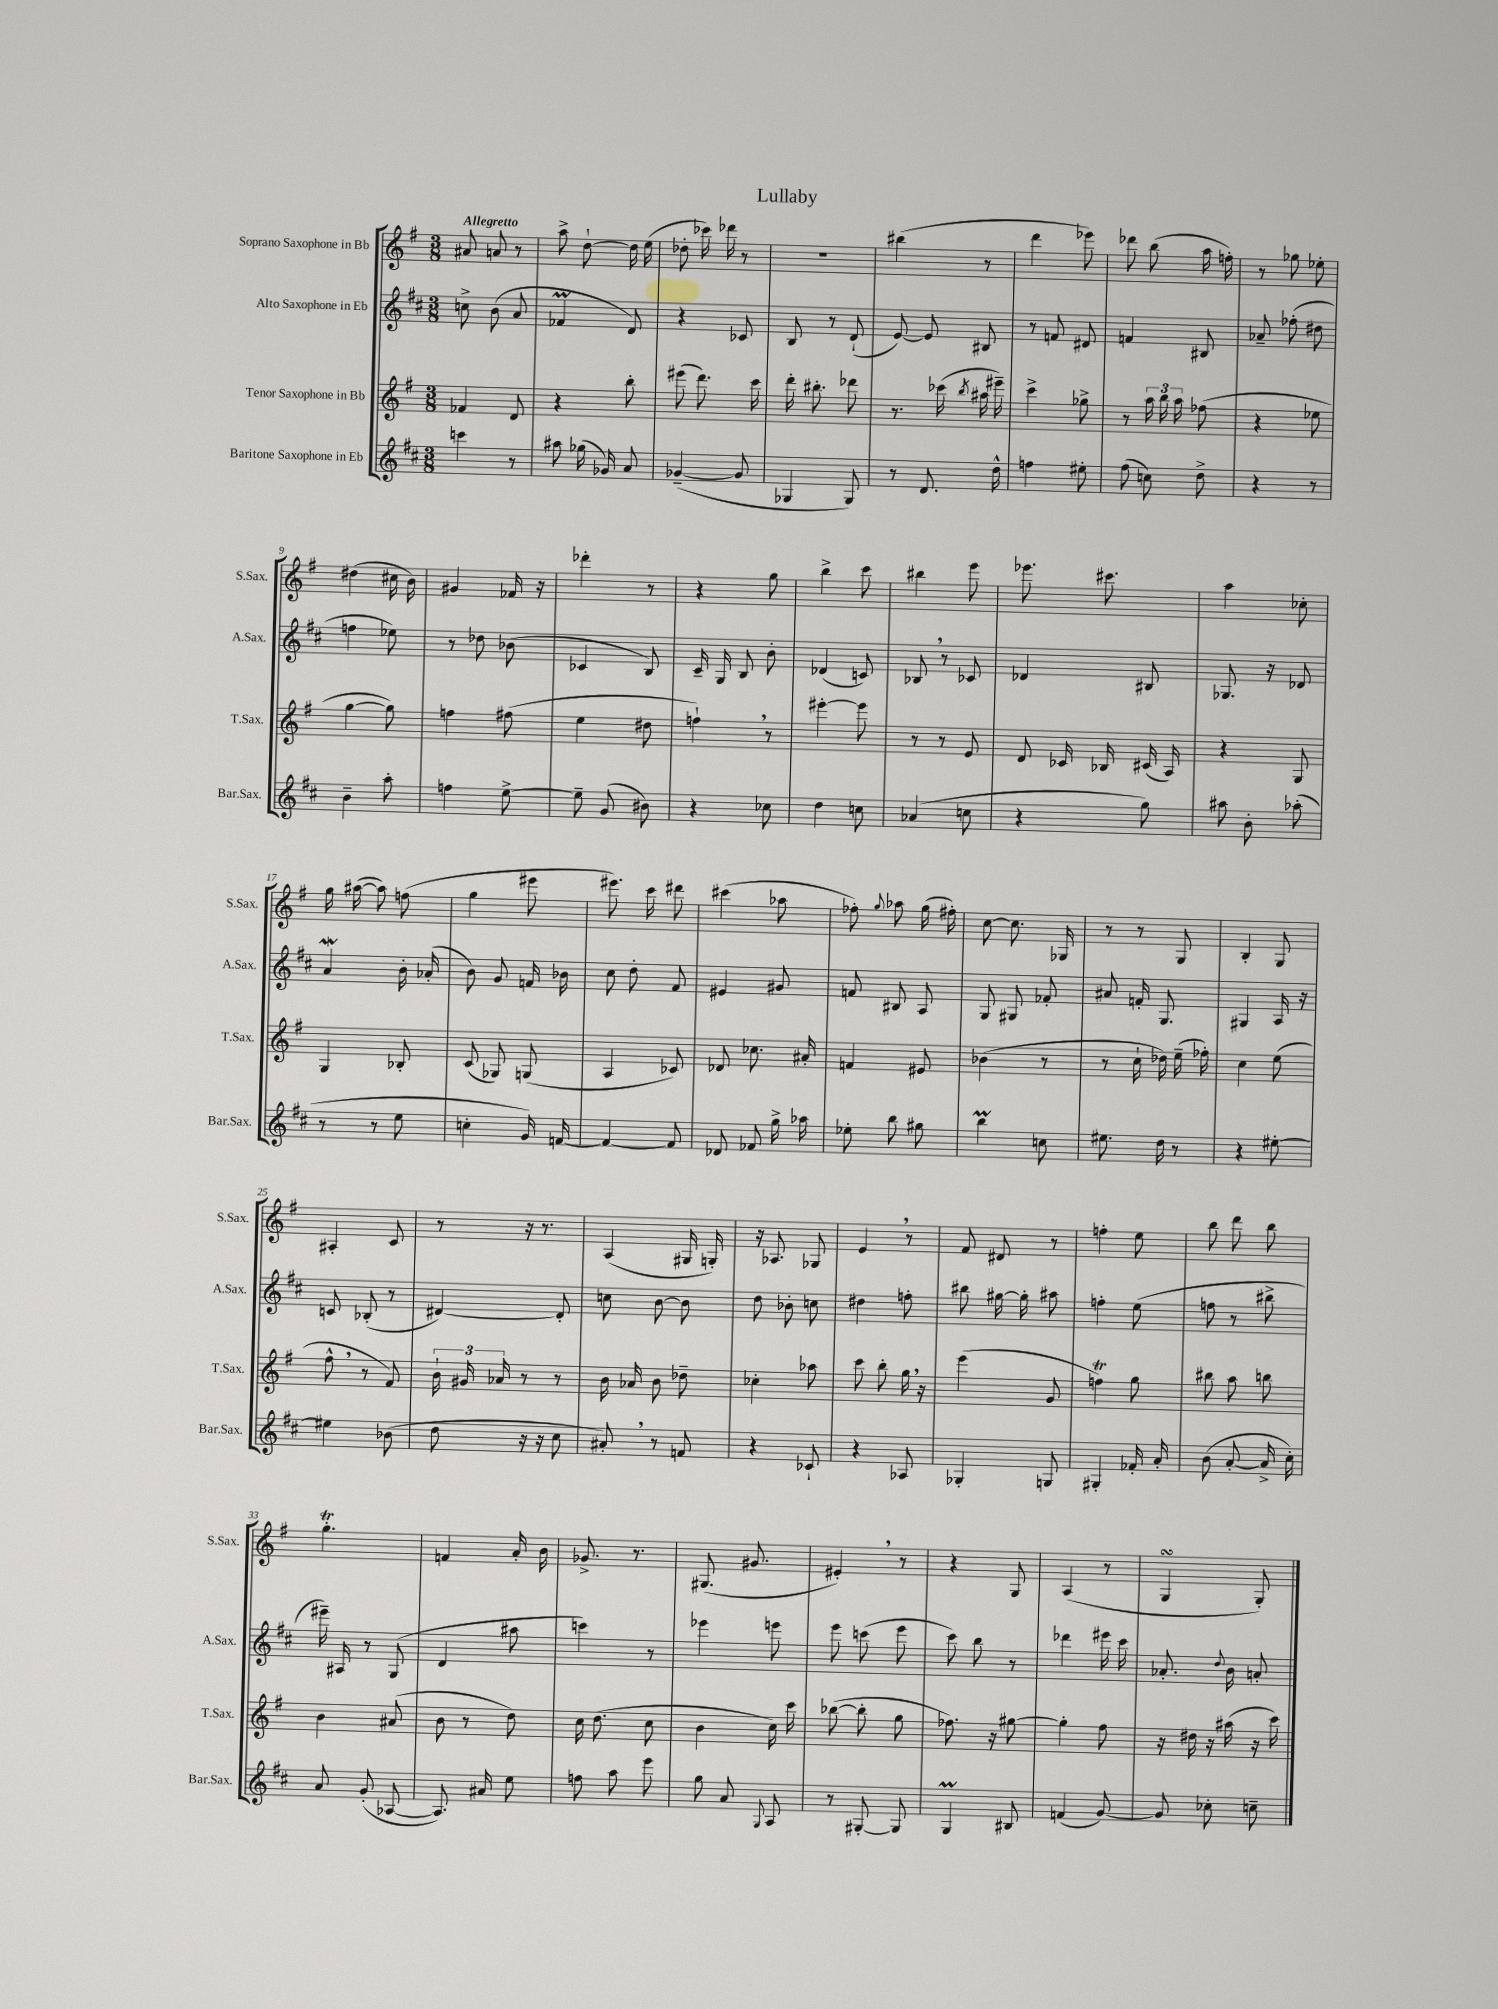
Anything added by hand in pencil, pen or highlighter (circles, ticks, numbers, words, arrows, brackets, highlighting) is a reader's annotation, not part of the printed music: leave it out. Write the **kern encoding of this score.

**kern	**kern	**kern	**kern
*part4	*part3	*part2	*part1
*staff4	*staff3	*staff2	*staff1
*I"Baritone Saxophone in Eb	*I"Tenor Saxophone in Bb	*I"Alto Saxophone in Eb	*I"Soprano Saxophone in Bb
*I'Bar.Sax.	*I'T.Sax.	*I'A.Sax.	*I'S.Sax.
*clefG2	*clefG2	*clefG2	*clefG2
*k[f#c#]	*k[f#]	*k[f#c#]	*k[f#]
*M3/8	*M3/8	*M3/8	*M3/8
=1	=1	=1	=1
!	!	!	!LO:TX:a:B:t=Allegretto
4cccn\	4f-X/	8ccn^\	8a#X/
.	.	(8b\	8an/
8r	8d/	8a/	8r
=2	=2	=2	=2
8aa#X\	4r	4f-XM/	8aa^\
(16gg-X\	.	.	[8dd`\
16g-X/)	.	.	.
8a/	8bb'\	8d/)	16dd\]
.	.	.	(16ee\
=3	=3	=3	=3
([4g-X~/	(8eee#X\	4r	8dd-X'\
.	8.ddd\)	.	16ccc-X\)
.	.	.	16ddd-X\
8g-/]	.	8c-X/	8r
.	16ccc\	.	.
=4	=4	=4	=4
4G-X/	16ddd'\	8B/	4.r
.	8.bb#X'\	.	.
.	.	8r	.
8G-/)	8ddd-X\	(8d`/	.
=5	=5	=5	=5
8r	8.r	[8e/)	(4bb#X\
8.d/	.	8e/]	.
.	(16ccc-X\	.	.
.	8qbb/	.	.
.	16aa#X\	8B#X/	8r
16dd^^\	16eee#X~\)	.	.
=6	=6	=6	=6
4ffn\	4ccc^\	8r	4ddd\
.	.	8fn/	.
8ee#X'\	8gg-X^\	8d#X/	8eee-X\)
=7	=7	=7	=7
(8ff#\	8r	4fn/	8ddd-X\
8ccn\)	24aa\	.	(8bb\
.	24bb\	.	.
.	24aa\	.	.
8dd^\	(8ff-X\	8B#X/	16aa\
.	.	.	16ffn'\)
=8	=8	=8	=8
4r	4r	8a-X~/	8r
.	.	(8ff-X'\	8gg-X\
8r	8ee-X\	8dd#X\	8ee-X'\
!!LO:LB:g=z
=9	=9	=9	=9
4b~\	[4gg\	4ffn\	(4dd#X\
8aa'\	8gg\])	8ee-X\)	16cc#X\
.	.	.	16b\)
=10	=10	=10	=10
4ffn\	4ffn\	8r	4g#X/
.	.	8dd-X\	.
[8ee^\	(8ff#X\	(8b-X\	16f-X/
.	.	.	16r
=11	=11	=11	=11
8ee~\]	4ee\	4c-X/	4ddd-X'\
(8g/	.	.	.
8b#X\)	8dd#X\	8B/)	8r
=12	=12	=12	=12
4r	4ffn`,\)	16c#~/	4r
.	.	16G/	.
.	.	8B/	.
8cc-X\	8r	8b'\	8gg\
=13	=13	=13	=13
4dd\	[4eee#X'\	(4d-X/	4bb^\
8ccn\	8eee#\]	8cn/)	8ccc\
=14	=14	=14	=14
(4a-X/	8r	8B-X,/	4bb#X\
.	8r	8r	.
8ccn\	8e/	8c-X/	8eee\
=15	=15	=15	=15
4r	8d/	4d-X/	8.eee-X\
.	16c-X/	.	.
.	16B-X/	.	8.ccc#X\
8gg\)	(16c#X/	8B#X/	.
.	16A/)	.	.
=16	=16	=16	=16
8aa#X\	4r	8.G-X/	4aa\
8b'\	.	.	.
.	.	16r	.
(8aa-X'\	8G/	8d-X/	8cc-X'\
!!LO:LB:g=z
=17	=17	=17	=17
8r	4G/	4aW/	16gg\
.	.	.	([16aa#X\
8r	.	.	8aa#\])
8ee\	8B-X'/	16b'\	(8ffn\
.	.	(16a-X'/	.
=18	=18	=18	=18
4ccn'\	(8c/	8b\)	4gg\
.	8G-X/)	8g/	.
16g/)	(8Gn/	16fn/	8eee#X\
[16fn/	.	16b-X\	.
=19	=19	=19	=19
4f/_	4A/	8cc#\	8.eee#X\)
.	.	8dd'\	.
.	.	.	16ccc\
8f/]	8c-X/)	8f#/	8ddd#X\
=20	=20	=20	=20
8d-X/	8d-X/	4e#X/	(4ccc#X\
8f-X/	8.cc-X\	.	.
16gg^\	.	8g#X/	8aa-X\
16aa-X\	16a#X'/	.	.
=21	=21	=21	=21
8ee-X'\	4fn/	8fn/	8ff-X'\)
.	.	.	8qqgg/
8bb\	.	8B#X/	8aa-X\
8gg#X\	8e#X/	8A/	(16gg\
.	.	.	16ff#X'\)
=22	=22	=22	=22
4bbM\	(4b-X\	8G/	[8cc\
.	.	8G#X/	8.cc\]
8ccn\	8r	8f-X'/	.
.	.	.	16G-X/
=23	=23	=23	=23
8.ee#X\	8r	8a#X/	8r
.	16cc`\	16fn'/	8r
16dd\	16dd-X\)	8.G/	.
8r	(16ee~\	.	8G/
.	16ff-X'\)	.	.
=24	=24	=24	=24
4r	4cc\	4G#X/	4B'/
[8ee#X'\	(8ee\	16A/	8G/
.	.	16r	.
!!LO:LB:g=z
=25	=25	=25	=25
4ee#X\]	8ff#^^,\	8cn/	4A#X'/
.	8r	(8B-X'/	.
(8b-X\	8f#/)	8r	8c/
=26	=26	=26	=26
8dd\	24b`\	[4d#X/)	8r
.	24g#X/	.	.
.	24a-X/	.	.
16r	8r	.	16r
16r	.	.	8.r
8cc#\	8r	8d#'/]	.
=27	=27	=27	=27
8a#X',/)	16b\	8ccn\	(4A/
.	16a-X/	.	.
8r	8b\	[8b\	.
8fn/	8dd-X~\	8b\]	16G#X/
.	.	.	16Gn'/)
=28	=28	=28	=28
4r	4cc-X'\	8dd\	16r
.	.	.	8.A-X/
.	.	8b-X'\	.
8c-X`/	8aa-X\	8ccn\	8G-X/
=29	=29	=29	=29
4r	8ccc\	4dd#X\	4e,/
.	8bb'\	.	.
8A-X/	16gg,\	8ffn'\	8r
.	16r	.	.
=30	=30	=30	=30
4G-X'/	(4eee\	8bb#X\	8f#/
.	.	[16gg#X\	8d#X/
.	.	16gg#'\]	.
8Gn/	8g/	8aa#X\	8r
=31	=31	=31	=31
4G#X'/	4ffnT\)	4ffn'\	4ffn'\
16f-X'/	8gg\	(8ee\	8ee\
16a'/	.	.	.
=32	=32	=32	=32
(8b\	8bb#X\	8ffn\	8bb\
[8a'/	8aa\	8r	8ddd\
16a^/]	8bbn\	8bb#X^\	8bb\
16cc#'\)	.	.	.
!!LO:LB:g=z
=33	=33	=33	=33
8a/	4b\	16eee#X~\)	4.ggT'\
.	.	16A#X/	.
(8g'/	.	8r	.
[8A-X/	(8a#X/	(8G/	.
=34	=34	=34	=34
8.A-/])	8b\	4d/	4fn/
.	8r	.	.
16a#X/	.	.	.
8ee\	8dd\)	8aa#X\	16a'/
.	.	.	16b\
=35	=35	=35	=35
8ffn\	16cc\	4cccn\)	8.g-X^/
.	(8.dd\	.	.
8aa\	.	.	.
.	.	.	8.r
8eee\	8cc\	8r	.
=36	=36	=36	=36
8gg\	4b\	4eee-X\	(8.G#X/
8a/	.	.	.
.	.	.	8.g#X/
8qqG/	.	.	.
8A/	16cc\)	8eeen\	.
.	16ccc\	.	.
=37	=37	=37	=37
8r	([8bb-X\	8eee\	4e#X',/)
[8G#X'/	8bb-'\]	(8cccn\	.
8G#/]	8gg\	8eee\	8r
=38	=38	=38	=38
4GM/	8.ff-X\)	8ccc#\)	4r
.	.	8bb\	.
.	16r	.	.
8B#X/	[8gg#X\	8r	8G/
=39	=39	=39	=39
(4fn/	4gg#'\]	4ddd-X\	(4A/
[8g/)	8ff#\	16eee#X\	8r
.	.	16ccc#\	.
=40	=40	=40	=40
8g/]	16r	8.a-X'/	4GsSSs/
.	16dd#X\	.	.
8cc-X'\	16r	.	.
.	.	8qqdd/	.
.	(16aa#X\	16b\	.
8ccn~\	16r	8an'/	8G'/)
.	16ccc\)	.	.
==	==	==	==
*-	*-	*-	*-
